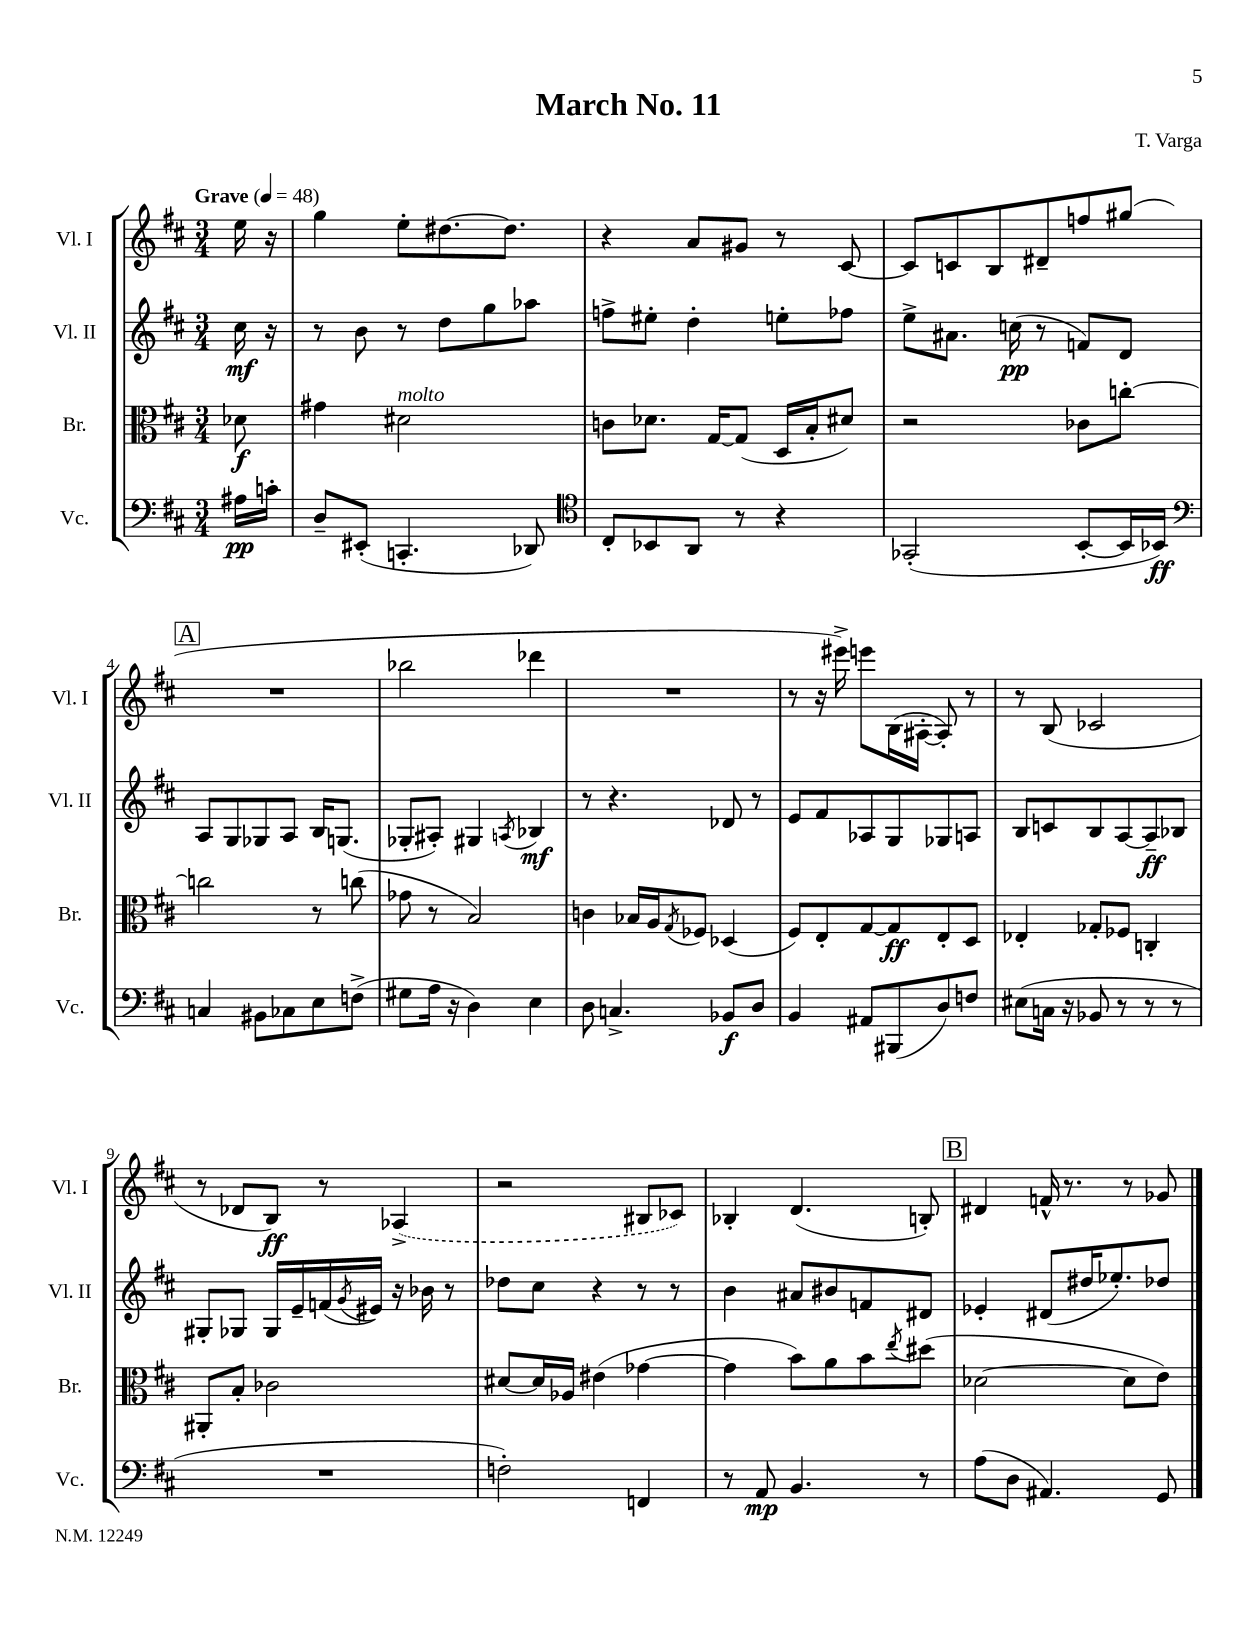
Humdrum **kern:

**kern	**kern	**kern	**kern
*staff4	*staff3	*staff2	*staff1
*clefF4	*clefC3	*clefG2	*clefG2
*k[f#c#]	*k[f#c#]	*k[f#c#]	*k[f#c#]
*M3/4	*M3/4	*M3/4	*M3/4
*MM48	*MM48	*MM48	*MM48
16A#	8d-	16cc#	16ee
16c'	.	16r	16r
=	=	=	=
8D~	4g#	8r	4gg
(8EE#'	.	8b	.
4.CC'	2d#	8r	8ee'
.	.	8dd	[8.dd#
.	.	8gg	.
.	.	.	8.dd#]
8DD-)	.	8aa-	.
=	=	=	=
*clefC4	*	*	*
8C#'	8c	8ff^	4r
8BB-	8.d-	8ee#'	.
8AA	.	4dd'	8a
.	[16G	.	.
8r	(8G]	.	8g#
4r	16D	8ee'	8r
.	16B'	.	.
.	8d#)	8ff-	[8c#
=	=	=	=
(2GG-'	2r	8ee^	8c#]
.	.	8.a#	8c
.	.	.	8B
.	.	(16cc	.
.	.	8r	8d#~
[8BB'	8c-	8f)	8ff
16BB]	[8cc'	8d	(8gg#
16BB-)	.	.	.
=	=	=	=
*clefF4	*	*	*
4C	2cc]	8A	2.r
.	.	8G	.
8BB#	.	8G-	.
8C-	.	8A	.
8E	8r	16B	.
.	.	(8.G	.
(8F^	(8cc	.	.
=	=	=	=
8G#	8g-	8G-'	2bb-
16A	8r	8A#')	.
16r	.	.	.
4D)	2B)	4G#	.
.	.	8qA	.
4E	.	4B-	4ddd-
=	=	=	=
8D	4c	8r	2.r
4.C^	.	4.r	.
.	16B-	.	.
.	16A	.	.
.	8qG	.	.
.	8F-	.	.
8BB-	(4D-	8d-	.
8D	.	8r	.
=	=	=	=
4BB	8F#)	8e	8r
.	8E'	8f#	16r
.	.	.	16eee#^)
8AA#	[8G	8A-	8eee
(8BBB#	8G]	8G	(16B
.	.	.	[16A#'
8D)	8E'	8G-	8A#'])
8F	8D	8A	8r
=	=	=	=
(8E#	4E-'	8B	8r
16C	.	8c	(8B
16r	.	.	.
8BB-	8G-'	8B	2c-
8r	8F-	[8A	.
8r	4C'	8A~]	.
8r	.	8B-	.
=	=	=	=
2.r	8AA#'	8G#'	8r
.	8B'	8G-	8d-
.	2c-	16G-	8B)
.	.	16e~	.
.	.	(16f	8r
.	.	8qg	.
.	.	16e#)	.
.	.	16r	(4A-^
.	.	16b-	.
.	.	8r	.
=	=	=	=
2F')	[8d#	8dd-	2r
.	16d#]	8cc#	.
.	16A-	.	.
.	(4e#	4r	.
4FF	[4g-	8r	8B#
.	.	8r	8c-)
=	=	=	=
8r	4g-]	4b	4B-'
8AA	.	.	.
4.BB	8b)	8a#	(4.d
.	8a	8b#	.
.	8b	8f	.
.	8qee	.	.
8r	(8dd#	8d#	8B')
=	=	=	=
(8A	[2d-	4e-'	4d#
8D	.	.	.
4.AA#)	.	(8d#	16f^^
.	.	.	8.r
.	.	16dd#	.
.	.	8.ee-')	.
.	8d-]	.	8r
8GG	8e)	8dd-	8g-
==	==	==	==
*-	*-	*-	*-
